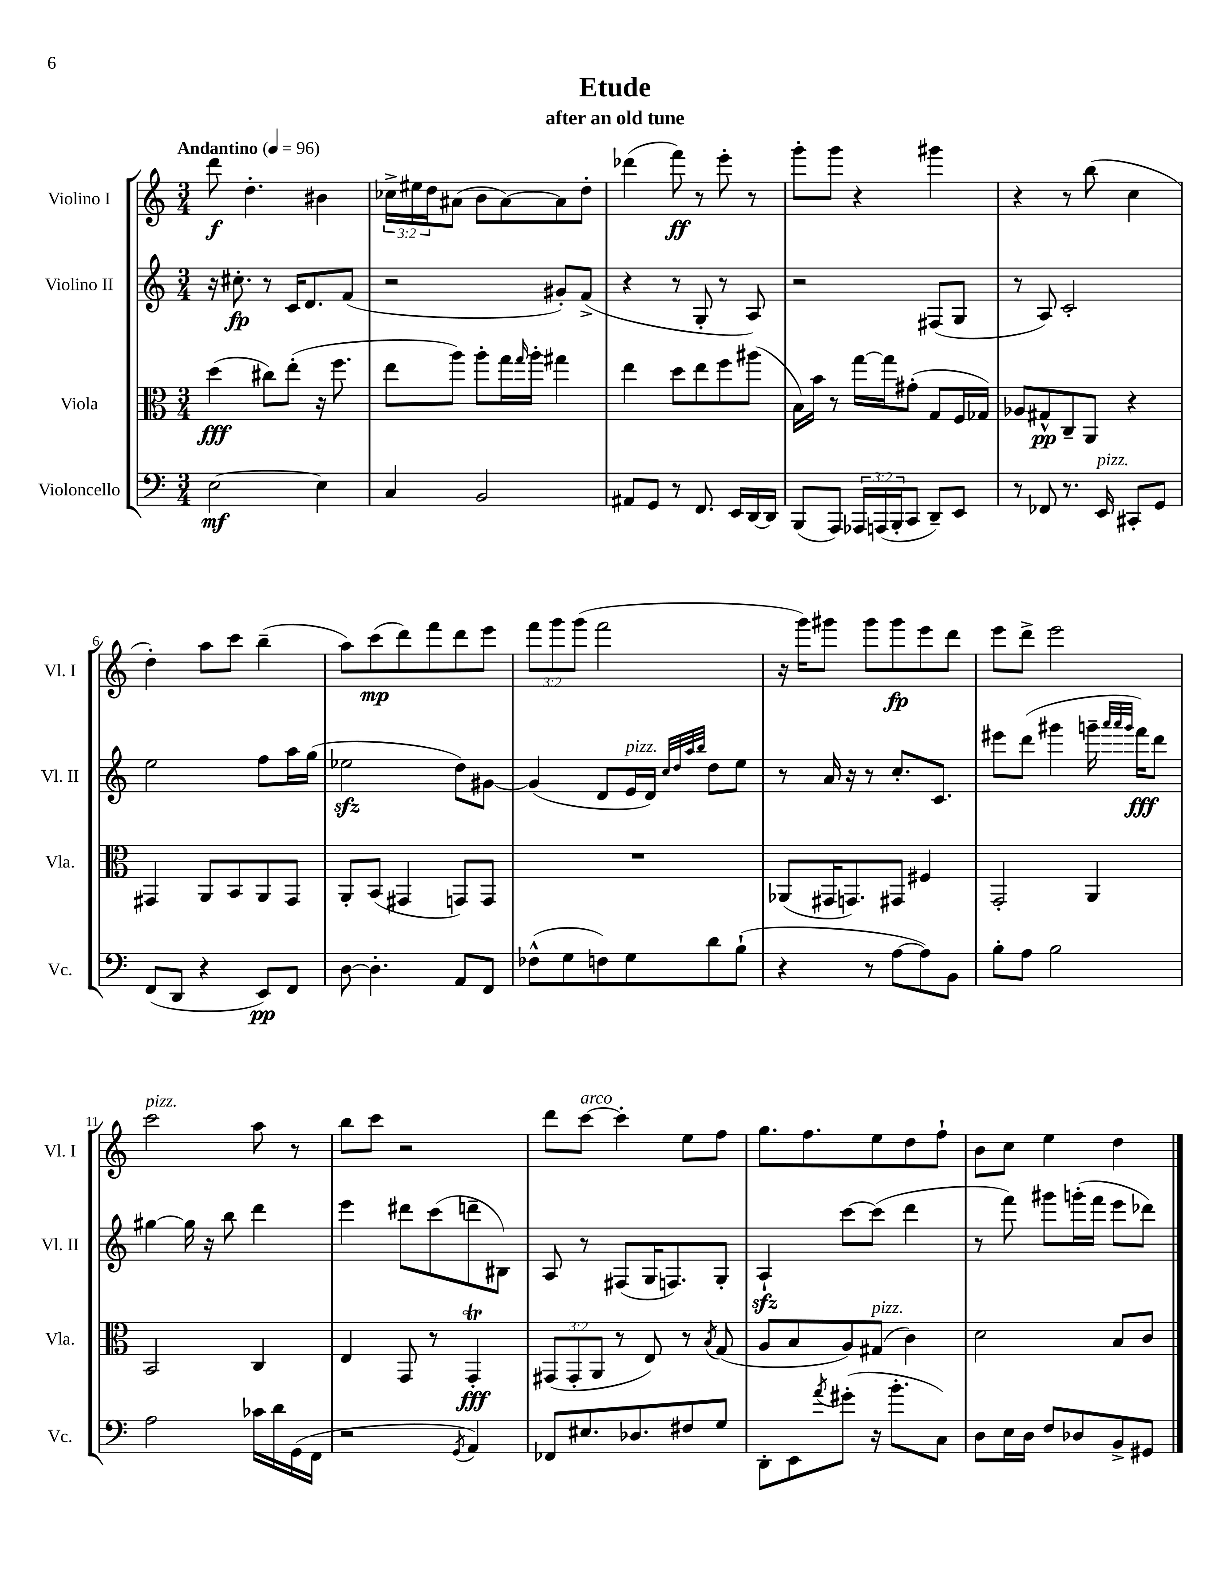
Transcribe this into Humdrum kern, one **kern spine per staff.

**kern	**kern	**kern	**kern
*staff4	*staff3	*staff2	*staff1
*clefF4	*clefC3	*clefG2	*clefG2
*k[]	*k[]	*k[]	*k[]
*M3/4	*M3/4	*M3/4	*M3/4
*MM96	*MM96	*MM96	*MM96
[2E	(4dd	16r	8ddd
.	.	8.cc#'	.
.	.	.	4.dd'
.	8cc#)	8r	.
.	(8ee'	16c	.
.	.	8.d	.
4E]	16r	.	4b#
.	8.ff	.	.
.	.	(8f	.
=	=	=	=
4C	8ee	2r	24cc-^
.	.	.	24ee#
.	.	.	24dd
.	8aa)	.	(8a#
2BB	8aa'	.	8b
.	16gg	.	[8a#)
.	16qqgg	.	.
.	16aa'	.	.
.	4gg#	8g#')	8a#]
.	.	(8f^	8dd'
=	=	=	=
8AA#	4ee	4r	(4ddd-
8GG	.	.	.
8r	8dd	8r	8fff)
8.FF	8ee	8G'	8r
.	8ff	8r	8eee'
16EE	.	.	.
[16DD	(8aa#	8A)	8r
16DD]	.	.	.
=	=	=	=
(8BBB	16B)	2r	8ggg'
.	16b	.	.
8AAA)	8r	.	8ggg
24AAA-	[16gg	.	4r
(24AAA	.	.	.
.	16gg]	.	.
24BBB'	.	.	.
8CC	(8g#'	.	.
8DD~)	8G	(8F#	4ggg#
8EE	16F	8G	.
.	16G-)	.	.
=	=	=	=
8r	8A-	8r	4r
8FF-	8G#^^	8A)	.
8.r	8C~	2c'	8r
.	8AA	.	(8bb
16EE	.	.	.
8CC#'	4r	.	4cc
8GG	.	.	.
=	=	=	=
(8FF	4GG#	2ee	4dd')
8DD	.	.	.
4r	8AA	.	8aa
.	8BB	.	8ccc
8EE)	8AA	8ff	(4bb~
8FF	8GG#	16aa	.
.	.	(16gg	.
=	=	=	=
[8D	8AA'	2ee-	8aa)
4.D']	(8BB	.	(8ccc
.	4GG#	.	8ddd)
.	.	.	8fff
8AA	8GG)	8dd)	8ddd
8FF	8GG	[8g#	8eee
=	=	=	=
(8F-^^	2.r	(4g#]	12fff
.	.	.	12ggg
8G	.	.	.
.	.	.	(12ggg
8F)	.	8d	2fff
8G	.	16e	.
.	.	16d)	.
.	.	32qqcc	.
.	.	32qqdd	.
.	.	32qqaa	.
.	.	32qqbb	.
8d	.	8dd	.
(8B`	.	8ee	.
=	=	=	=
4r	(8AA-	8r	16r
.	.	.	16ggg)
.	16GG#	16a	8ggg#
.	8.GG)	16r	.
8r	.	8r	8ggg#
[8A	8GG#	8.cc'	8ggg#
8A])	4F#	.	8eee
.	.	8.c	.
8BB	.	.	8ddd
=	=	=	=
8B'	2GG'	8eee#	8eee
8A	.	(8ddd	8ddd^
2B	.	4ggg#	2eee
.	4AA	16ggg~	.
.	.	32qqaaa	.
.	.	32qqaaa	.
.	.	32qqggg	.
.	.	16fff)	.
.	.	8ddd	.
=	=	=	=
2A	2BB	[4gg#	2ccc
.	.	16gg#]	.
.	.	16r	.
.	.	8bb	.
16c-	4C	4ddd	8aa
16d	.	.	.
(16GG	.	.	8r
16FF	.	.	.
=	=	=	=
2r	4E	4eee	8bb
.	.	.	8ccc
.	8GG	8ddd#	2r
.	8r	(8ccc	.
8qGG	.	.	.
4AA)	4GG'	8ddd~	.
.	.	8B#)	.
=	=	=	=
8FF-	(12GG#	8A	8ddd
.	12GG#'	.	.
8.E#	.	8r	[8ccc
.	12AA	.	.
.	8r	(8F#	4ccc']
8.D-	.	.	.
.	8E)	16G	.
.	.	8.F)	.
8F#	8r	.	8ee
.	8qB	.	.
8G	(8G	8G'	8ff
=	=	=	=
8DD'	8A	4A`	8.gg
8EE	8B	.	.
.	.	.	8.ff
8qa	.	.	.
(8g#'	8A)	[8ccc	.
16r	(8G#	(8ccc]	8ee
8.b'	.	.	.
.	4c)	4ddd	8dd
8C)	.	.	8ff`
=	=	=	=
8D	2d	8r	8b
16E	.	8fff)	8cc
16D	.	.	.
8F	.	8ggg#	4ee
8D-	.	(16ggg'	.
.	.	16fff	.
8BB^	8B	8eee	4dd
8GG#	8c	8ddd-)	.
==	==	==	==
*-	*-	*-	*-
